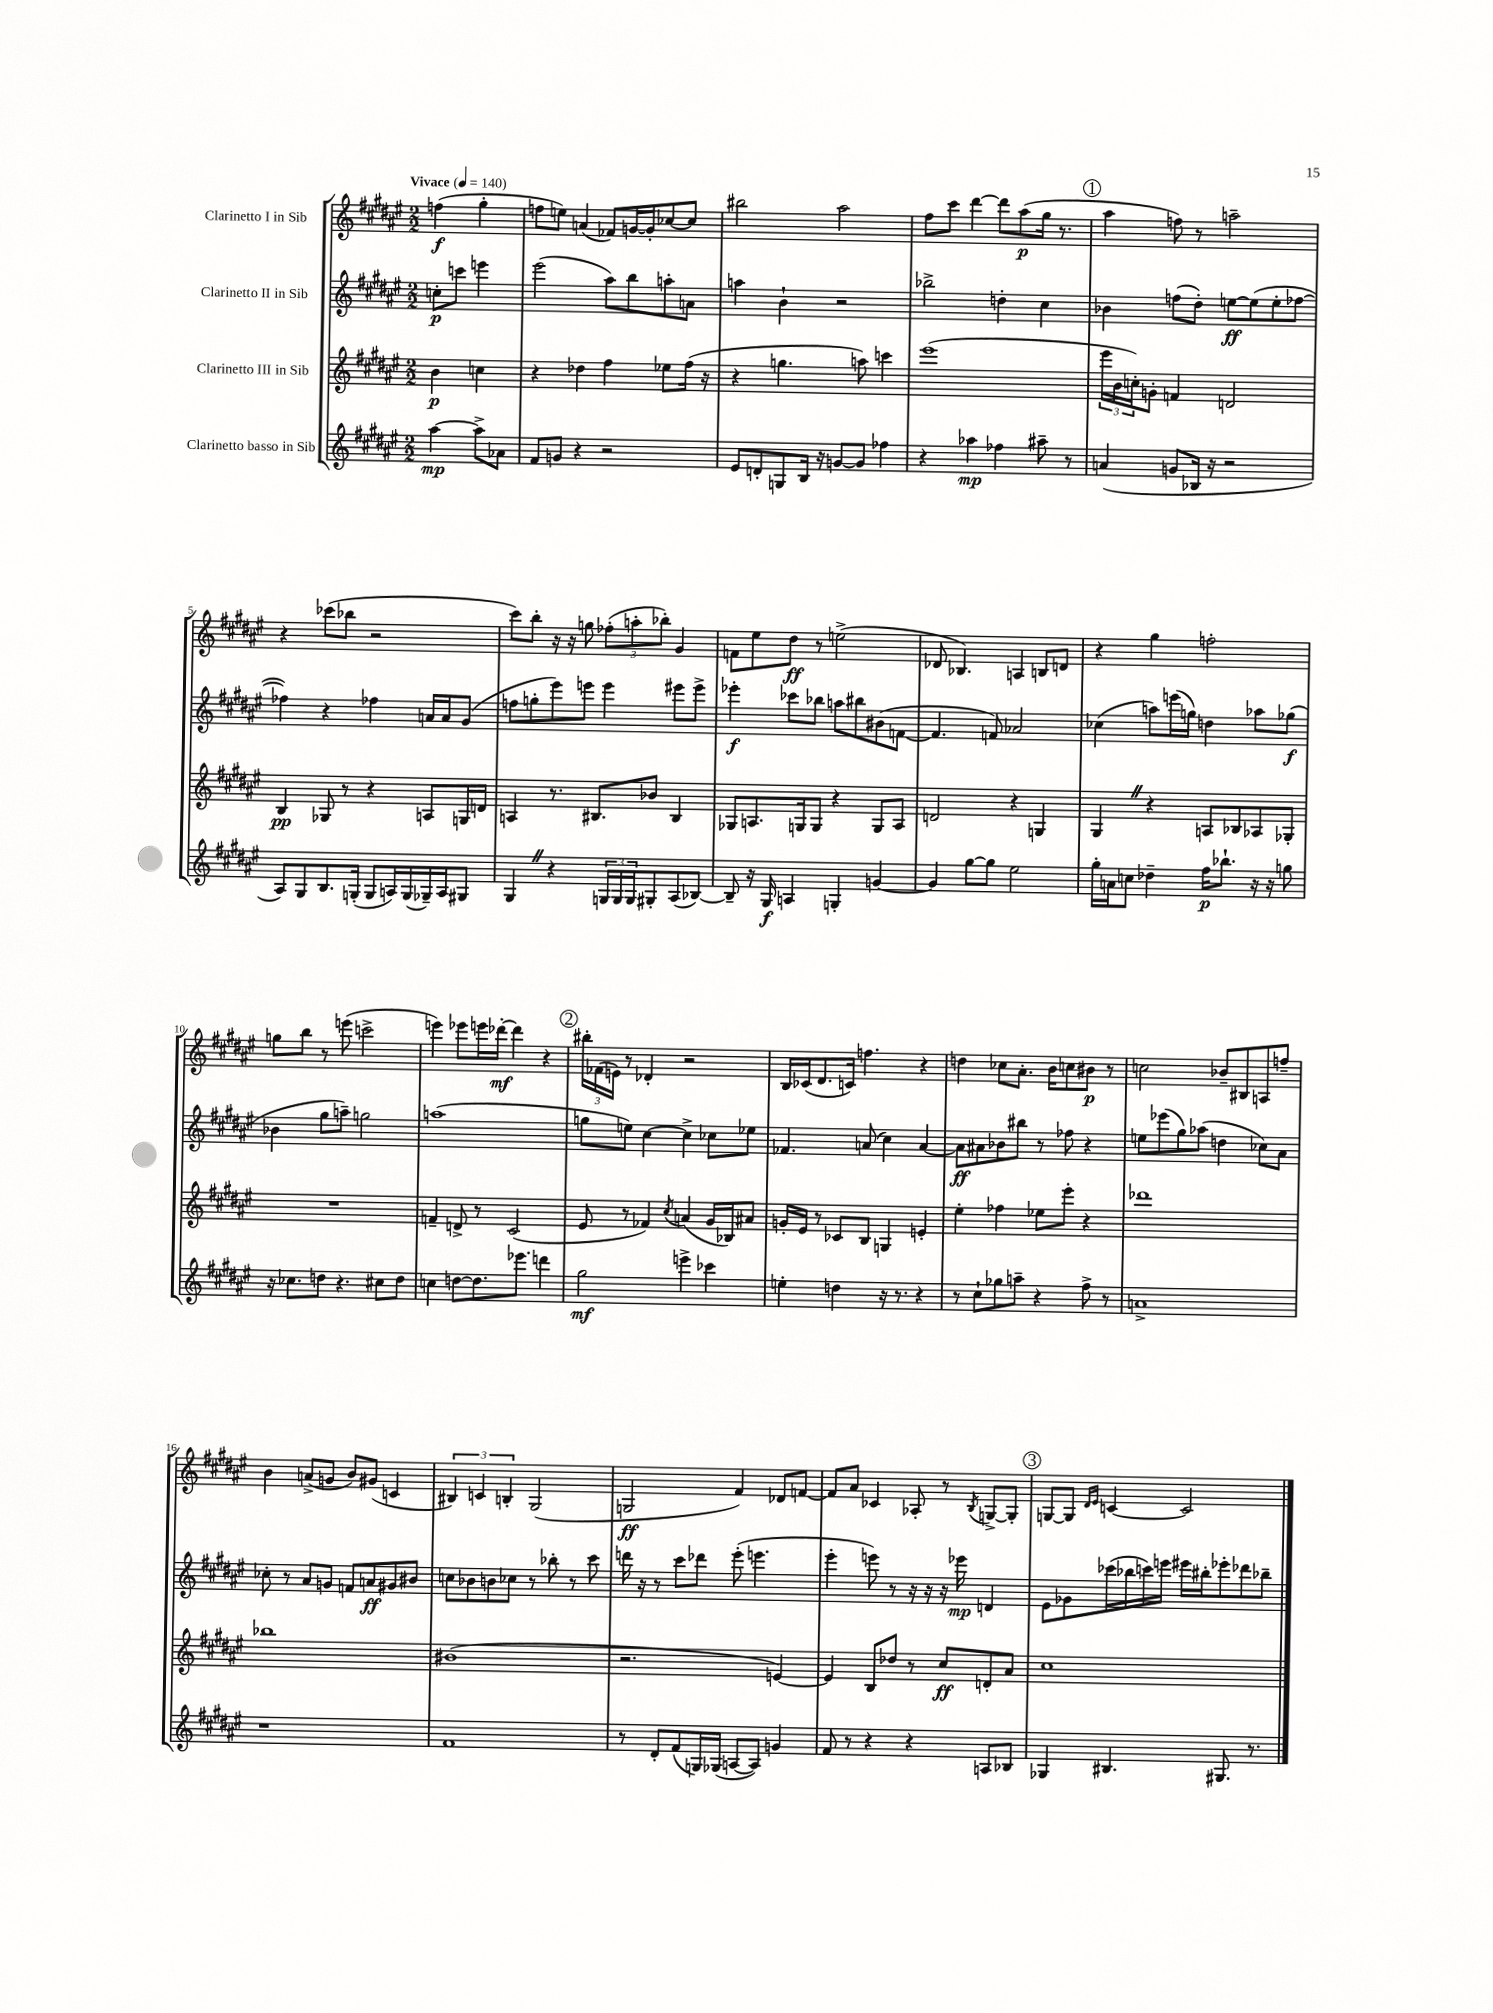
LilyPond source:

<<
\new StaffGroup <<
\new Staff = "s0" \with { instrumentName = "Clarinetto I in Sib" } {
    \clef treble \key fis \major \numericTimeSignature \time 2/2 \partial 2 \tempo "Vivace" 4 = 140
    f''4\f( gis''4-. |
    f''8 e''8) a'4( fes'8) g'16~ g'16-. ces''8~ ces''8 |
    bis''2 ais''2 |
    fis''8 cis'''8 dis'''4~ dis'''8 ais''8\p( gis''16 r8. |
    \mark \markup { \circle "1" } ais''4 f''8) r8 a''2-- |
    r4 ces'''8( bes''8 r2 |
    cis'''8) b''8-. r16 r16 g''8 \tuplet 3/2 { fes''8-.( a''8-. bes''8-.) } gis'4 |
    f'8 eis''8 dis''8\ff r8 e''2->( |
    des'8 bes4.) a4 b8 d'8 |
    r4 gis''4 f''2-. |
    g''8 b''8 r8 e'''8( c'''2-> |
    e'''4) ees'''8 e'''16 des'''16~-.\mf des'''4 r4 |
    \mark \markup { \circle "2" } \tuplet 3/2 { bis''16-. fes'16( e'16) } r8 des'4-. r2 |
    b16 ces'16( dis'8. c'16) f''4. r4 |
    d''4 ces''8 ais'8.-. b'16 c''8 bis'8\p r8 |
    c''2 bes'8-- bis8 a8 f''8-- |
    b'4 a'8->( g'8 b'8) gis'8( c'4 |
    \tuplet 3/2 { bis4) c'4 b4-. } gis2( |
    g2\ff fis'4) des'8 f'8~ |
    f'8 ais'8 ces'4 aes8-. r8 \acciaccatura { b8 } g8~-> g8-. |
    \mark \markup { \circle "3" } g8~ g8 \grace { dis'16 eis'16 } c'4~ c'2 \bar "|." |
}
\new Staff = "s1" \with { instrumentName = "Clarinetto II in Sib" } {
    \clef treble \key fis \major \numericTimeSignature \time 2/2 \partial 2
    c''8-.\p c'''8 e'''4 |
    eis'''2( ais''8) b''8 a''8-. a'8 |
    a''4 b'4-! r2 |
    bes''2-> d''4-. cis''4 |
    \mark \markup { \circle "1" } bes'4 f''8( dis''8-.) e''8~\ff e''8( e''8-. fes''8~ |
    fes''4) r4 fes''4 a'16 a'16 gis'8( |
    f''8 g''8-. eis'''8) e'''8 e'''4 eis'''8 eis'''8-> |
    ees'''4-.\f ces'''8 bes''8 a''8 bis''8 bis'8( f'8~ |
    f'4. f'8) aes'2 |
    ces''4( a''8) e'''16( g''16) d''4 aes''8 ges''8\f( |
    bes'4 gis''8 a''8--) g''2 |
    a''1( |
    \mark \markup { \circle "2" } g''8 e''8) cis''4~ cis''4-> ces''8 ees''8 |
    fes'4. a'8( cis''4) a'4~ |
    a'8\ff ais'8 bes'8 bis''8 r8 fes''8 r4 |
    e''8 ees'''8( gis''8) aes''8( d''4 ces''8) ais'8 |
    ces''8-. r8 ais'8 g'8 f'8 a'8\ff gis'8 bis'8 |
    c''8 bes'8 b'8 ces''8 r8 bes''8-. r8 cis'''8 |
    d'''16 r16 r8 cis'''8 des'''8 eis'''8-.( e'''4. |
    eis'''4-. e'''8) r8 r16 r16 r16 ees'''16\mp d'4 |
    \mark \markup { \circle "3" } eis'8 ges'8 ces'''16( bes''16 c'''16) e'''16 eis'''16 bis''16-. ees'''8-. des'''8 bes''8-- \bar "|." |
}
\new Staff = "s2" \with { instrumentName = "Clarinetto III in Sib" } {
    \clef treble \key fis \major \numericTimeSignature \time 2/2 \partial 2
    b'4\p c''4 |
    r4 des''4 fis''4 ees''8 fis''16( r16 |
    r4 g''4. a''8) c'''4 |
    eis'''1( |
    \mark \markup { \circle "1" } \tuplet 3/2 { eis'''16 b'16 c''16-.) } g'8-. f'4 d'2 |
    b4\pp ges8 r8 r4 a8 g16 d'16 |
    a4 r8. bis8. bes'8 bis4 |
    ges8 a8. g16 g8 r4 g8 a8 |
    d'2 r4 g4 |
    gis4 \once \override BreathingSign.text = \markup { \musicglyph "scripts.caesura.straight" } \breathe r4 a8 bes8 aes8 ges8-. |
    R1 |
    f'4-- d'8-> r8 cis'2( |
    \mark \markup { \circle "2" } eis'8 r8 fes'4) \acciaccatura { cis''8 } a'4( gis'16 bes16) ais'8 |
    g'16-. eis'16 r8 ces'8 b8 g4 e'4-. |
    eis''4-. fes''4 ees''8 eis'''8-. r4 |
    des'''1 |
    bes''1 |
    bis'1( |
    r2. e'4~) |
    e'4 b8 des''8 r8 cis''8\ff d'8-. ais'8 |
    \mark \markup { \circle "3" } cis''1 \bar "|." |
}
\new Staff = "s3" \with { instrumentName = "Clarinetto basso in Sib" } {
    \clef treble \key fis \major \numericTimeSignature \time 2/2 \partial 2
    ais''4~\mp ais''8-> aes'8 |
    fis'8 g'8 r4 r2 |
    eis'8 d'8-. g8 b16 r16 g'8~ g'8 fes''4 |
    r4 aes''4\mp fes''4 ais''8-- r8 |
    \mark \markup { \circle "1" } a'4( g'8 bes16 r16 r2 |
    ais8) gis8 b8. g16-.( g8 a16) g16( ges16--) a16 gis8 |
    gis4 \once \override BreathingSign.text = \markup { \musicglyph "scripts.caesura.straight" } \breathe r4 \tuplet 3/2 { g16 g16 g16 } gis8-. ais8( bes8~) |
    bes8-- r16 gis16\f a4 g4-. g'4~ |
    g'4 gis''8~ gis''8 eis''2 |
    gis''16-. a'16 c''8 des''4-- fis''16\p bes''8.-! r16 r16 g''8 |
    r16 ces''8. d''8 r4. cis''8 d''8 |
    c''4 d''8~ d''8. ees'''8. d'''4 |
    \mark \markup { \circle "2" } gis''2\mf e'''4-> ces'''4 |
    e''4-. d''4 r16 r8. r4 |
    r8 cis''8-! ges''8 a''8-- r4 fis''8-> r8 |
    a'1-> |
    r1 |
    fis'1 |
    r8 dis'8-. fis'8( g16) ges16( a8~ a8) g'4 |
    fis'8 r8 r4 r4 a8 bes8 |
    \mark \markup { \circle "3" } ges4 bis4. gis8. r8. \bar "|." |
}
>>
>>
